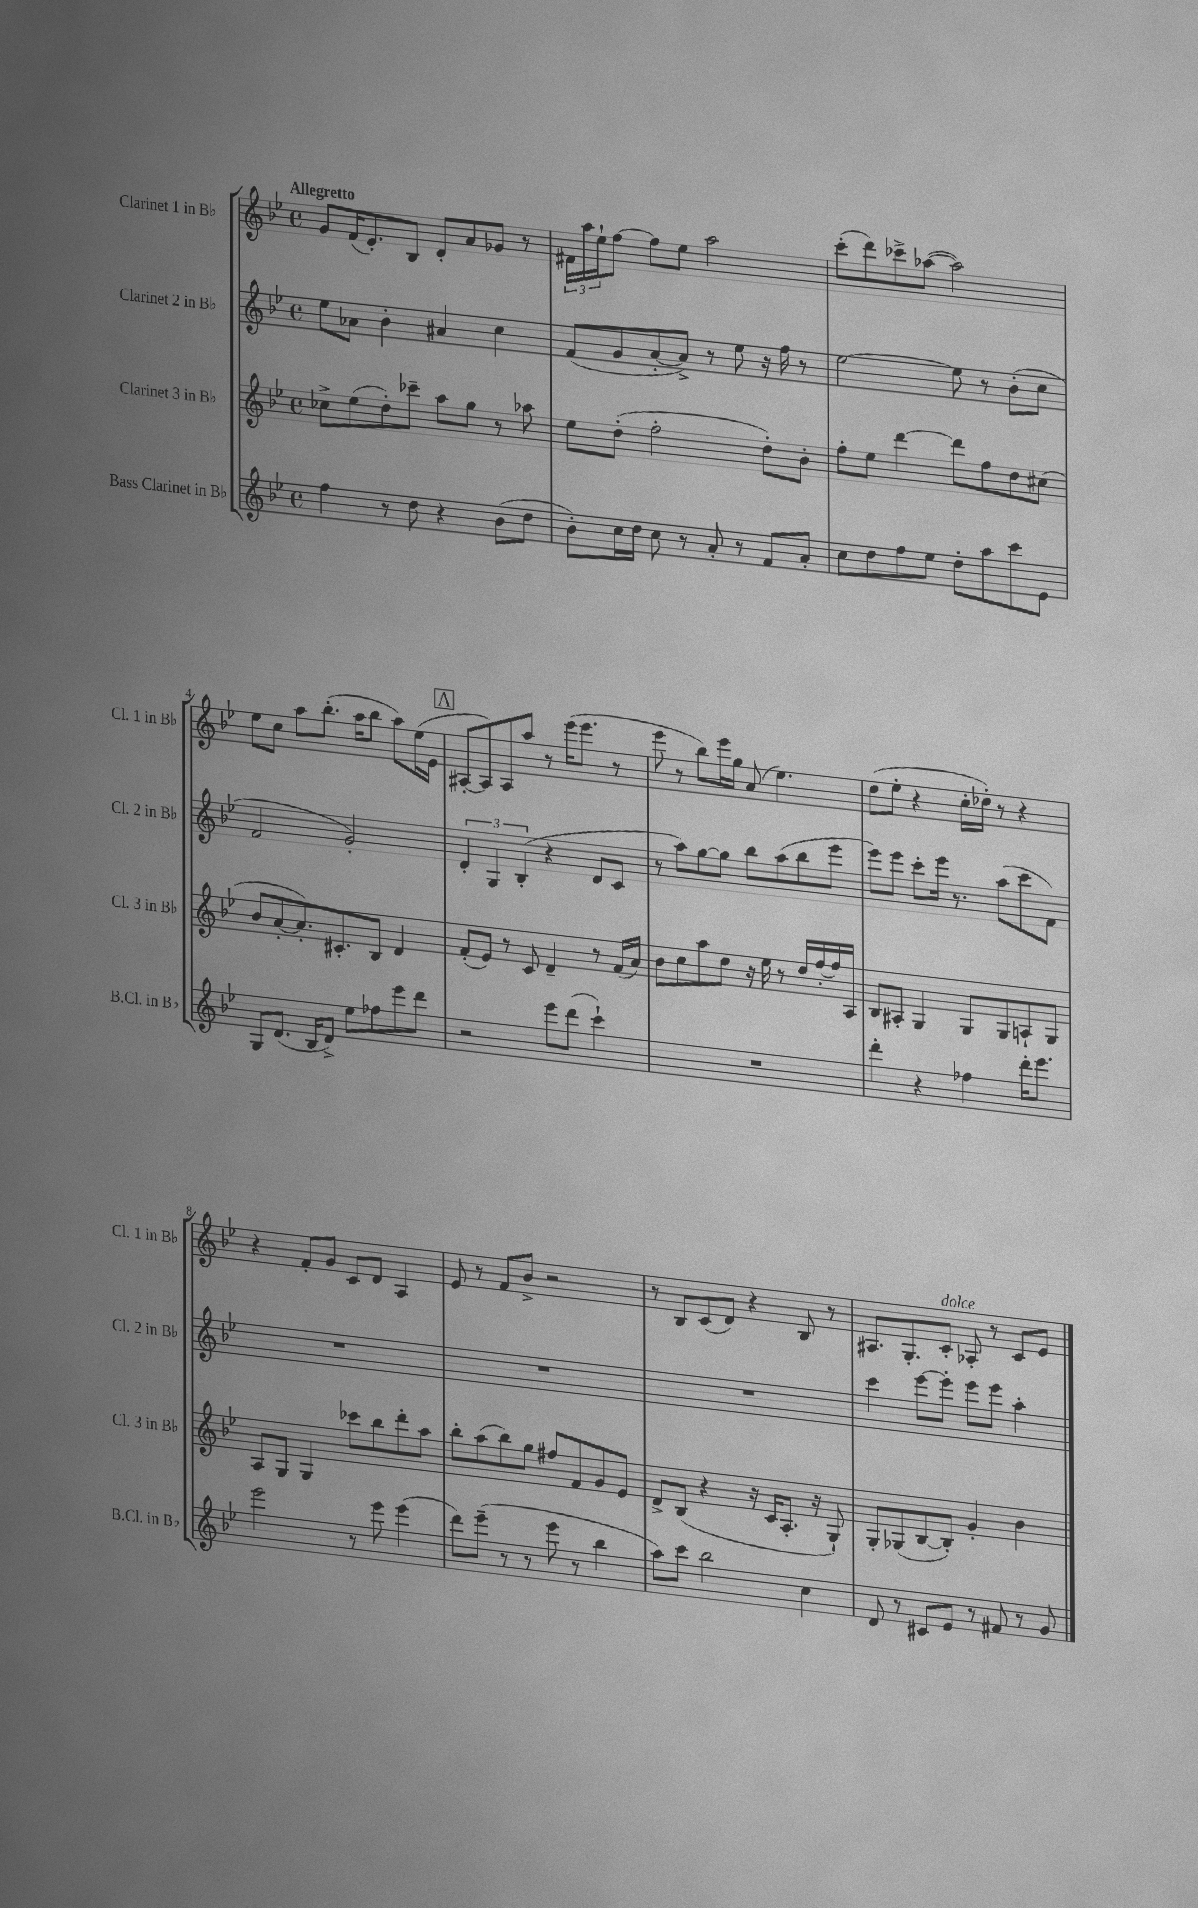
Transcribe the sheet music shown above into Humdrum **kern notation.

**kern	**kern	**kern	**kern
*staff4	*staff3	*staff2	*staff1
*clefG2	*clefG2	*clefG2	*clefG2
*k[b-e-]	*k[b-e-]	*k[b-e-]	*k[b-e-]
*M4/4	*M4/4	*M4/4	*M4/4
*met(c)	*met(c)	*met(c)	*met(c)
4ff	8cc-^	8ee-	8g
.	(8ee-	8a-	(16f
.	.	.	8.e-')
8r	8dd')	4b-'	.
8dd	8ccc-~	.	8B-
4r	8aa	4a#	8d'
.	8gg	.	8a
(8b-	8r	4cc	8g-
8dd	8aa-	.	8r
=	=	=	=
8b-')	8ee-	(8f	24f#
.	.	.	24aa
.	.	.	24ee-`
16cc	(8dd'	8g	[8ff
16dd	.	.	.
8cc	2ff'	[8a'	8ff]
8r	.	8a^])	8ee-
8a'	.	8r	2aa
8r	.	8ee-	.
8f	8dd')	16r	.
.	.	16ff	.
8a'	8b-'	8r	.
=	=	=	=
8cc	8ff'	[2ee-	(8ccc'
8dd	8ee-	.	8ddd)
8ff	[4ddd	.	8ccc-^
8ee-	.	.	([8aa-
8dd'	8ddd]	8ee-]	2aa-])
8aa	8ff	8r	.
8ccc	8dd	(8b-'	.
8e-	(8cc#	8cc	.
=	=	=	=
8G	8b-	2f	8ee-
(8.d	[8a'	.	8cc
.	8.a'])	.	8aa
16B-	.	.	.
8d^)	.	.	(8.bb-'
.	8.c#'	.	.
8ee-	.	2g')	.
.	.	.	16aa
8ff-	8B-	.	8bb-
8eee-	4d	.	8aa)
8ddd	.	.	(16ee-
.	.	.	16e-
=	=	=	=
2r	(8f'	6d'	[8A#'
.	8e-)	.	8A#])
.	.	6G	.
.	8r	.	8A#
.	.	(6B-'	.
.	8c	.	8aa
8eee-	4d~	4r	8r
(8ddd	.	.	(16eee-
.	.	.	8.eee-
4ccc`)	8r	8d	.
.	(16f	8c	8r
.	16a)	.	.
=	=	=	=
1r	8b-	8r	8eee-
.	8cc	8aa)	8r
.	8aa	[8gg	8bb-)
.	8dd	8gg]	16eee-
.	.	.	16gg
.	16r	8bb-	(8a
.	16ee-	.	.
.	8r	(8aa	4.ee-)
.	16dd	8bb-	.
.	[16ff'	.	.
.	16ff]	8eee-	.
.	16A	.	.
=	=	=	=
4ddd'	8B-	8eee-)	(8dd
.	8A#'	8eee-	8ee-'
4r	4G	8ccc'	4r
.	.	16eee-	.
.	.	8.r	.
4ff-	8G	.	16cc'
.	.	.	16dd-')
.	8G	(8aa	8r
16ddd'	8A`	8ccc	4r
8.eee-	.	.	.
.	8G	8f)	.
=	=	=	=
2eee-	8A	1r	4r
.	8G	.	.
.	4G	.	8f'
.	.	.	8g
8r	8ccc-	.	8c
8eee-	8bb-	.	8d
(4eee-	8ddd'	.	4A
.	8aa	.	.
=	=	=	=
8ddd)	8bb-'	1r	8e-
(8eee-~	(8aa	.	8r
8r	8bb-)	.	8f
8r	8gg	.	8b-^
8eee-	8ff#	.	2r
8r	8f	.	.
4bb-	8g	.	.
.	8e-	.	.
=	=	=	=
8aa)	8d^	1r	8r
8ccc	(8B-	.	8B-
2bb-	4r	.	(8c
.	.	.	8d)
.	16r	.	4r
.	16c	.	.
.	8.A'	.	.
4cc	.	.	8B-
.	16r	.	.
.	8G`)	.	8r
=	=	=	=
8d	8G'	4ccc	8.A#
8r	(8G-	.	.
.	.	.	8.G'
8c#	[8B-	[8eee-	.
8e-	8B-'])	8eee-']	8c'
8r	4g'	8eee-	8A-'
8f#	.	8eee-	8r
8r	4b-	4aa'	8c
8g	.	.	8e-
==	==	==	==
*-	*-	*-	*-
